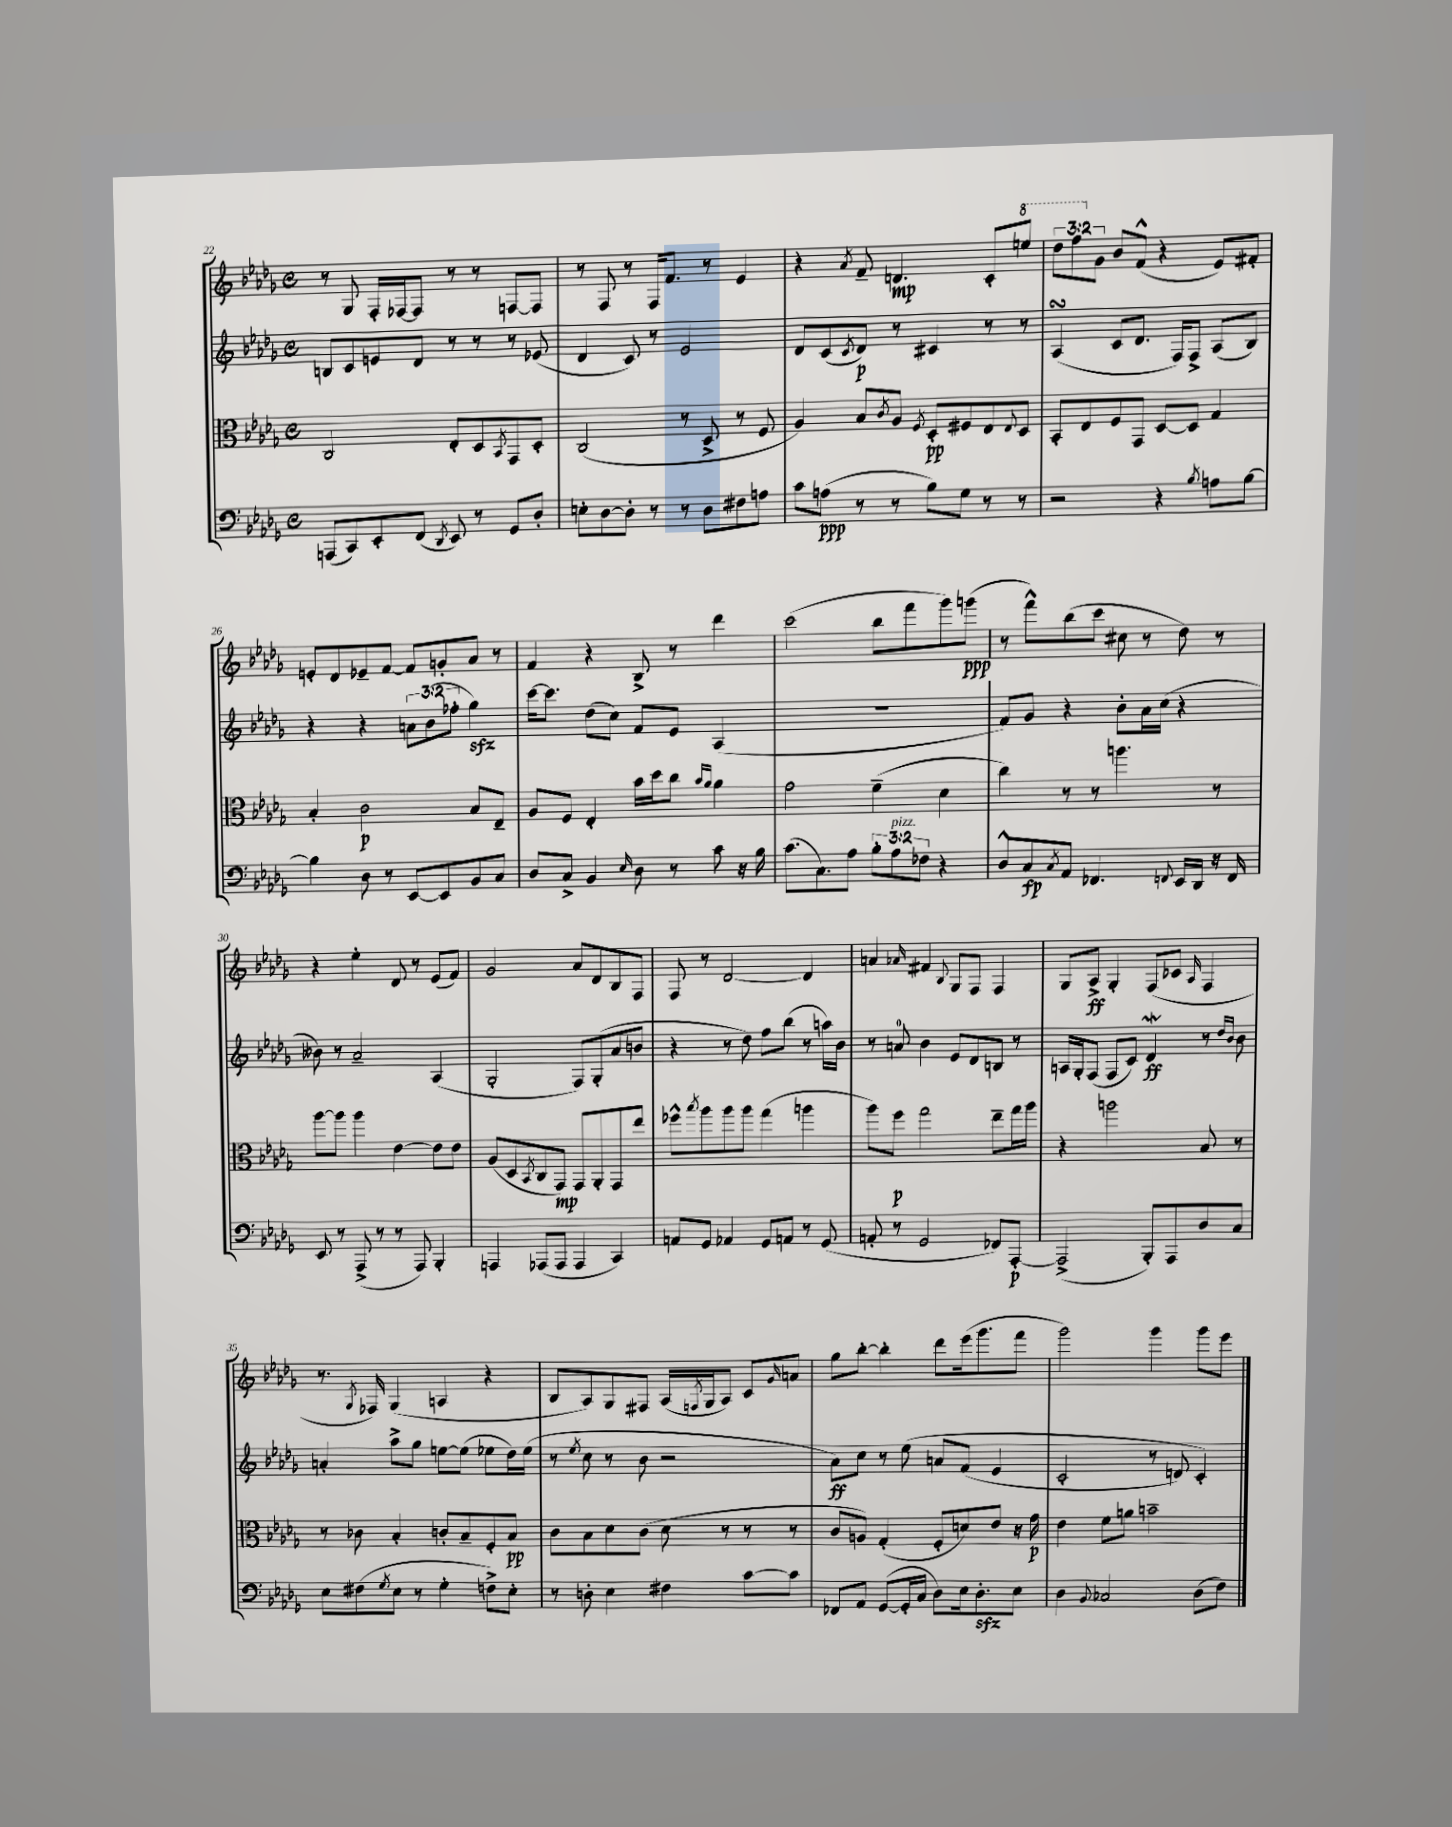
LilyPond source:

<<
\new StaffGroup <<
\new Staff = "s0" {
    \clef treble \key des \major \defaultTimeSignature \time 4/4 \override Staff.TupletNumber.text = #tuplet-number::calc-fraction-text
    r8 ges8 f16-. fes16~ fes8 r8 r8 f8~ f8 |
    r8 f8 r8 f16 f'8. r8 ees'4 |
    r4 \acciaccatura { aes'8 } f'8-- d'4.\mp c'8-. \ottava #1 e'''8 |
    \tuplet 3/2 { des'''8 f'''8 \ottava #0 ges'8 } bes'8 f'8-^( r4 ees'8) fis'8-. |
    e'8-. des'8 ees'8-- f'8~ f'8 g'8-. aes'8 r8 |
    f'4 r4 bes8-> r8 des'''4 |
    c'''2( bes''8 f'''8 ges'''8) g'''8\ppp( |
    r8 f'''8-^) bes''8( c'''8 cis''8 r8 des''8) r8 |
    r4 ees''4-. des'8 r8 ees'8( f'8) |
    ges'2 aes'8 des'8 bes8 f8 |
    f8 r8 des'2~ des'4 |
    a'4 \grace { aes'16 } fis'4 \appoggiatura { bes8 } ges8 f8 f4 |
    ges8 aes8->\ff ges4-. f8( ces'8 \grace { aes16 } f4 |
    r8. \acciaccatura { ges8 } fes16) ges4( a4 r4 |
    bes8 aes8) ges8 fis8 aes16( \acciaccatura { f8 } ges16 aes8) c'8 \grace { ges'16 } a'8 |
    ges''8 bes''8~-. bes''4-. des'''8 ees'''16( ges'''8. f'''8 |
    ges'''2) ges'''4 ges'''8 ees'''8 \bar "|." |
}
\new Staff = "s1" {
    \clef treble \key des \major \defaultTimeSignature \time 4/4 \override Staff.TupletNumber.text = #tuplet-number::calc-fraction-text
    b8 c'8 e'8 des'8 r8 r8 r8 ees'8( |
    des'4 c'8) r8 ees'2 |
    des'8 c'8( \acciaccatura { c'8 } des'8\p) r8 cis'4 r8 r8 |
    aes4\turn( c'8 des'8. f16) f8-> aes8( bes8) |
    r4 r4 \tuplet 3/2 { a'8 bes'8( fes''8-. } ges''4\sfz) |
    c'''16~ c'''8. des''8( c''8) f'8 ees'8 aes4( |
    R1 |
    f'8) ges'8 r4 bes'8-. aes'16 c''16( r4 |
    beses'8) r8 aes'2-- aes4( |
    ges2-. f8) ges8-.( aes'8 b'8 |
    r4 r8 des''8) f''8 bes''8( r8 a''16) bes'16 |
    r8 a'8-0 bes'4 ees'8 des'8 b8 r8 |
    a16 ges16-. f8( f8 c'8) des'4\mordent\ff r8 \grace { des''16 bes'16 } bes'8 |
    a'4-. aes''8-> ges''8 e''8~ e''8( ees''8 des''16) ees''16( |
    r8 \acciaccatura { ees''8 } c''8 r8 bes'8 r2 |
    aes'8\ff) c''8 r8 ees''8\( a'8 f'8( ees'4 |
    c'2-. r8 d'8) c'4-.\) \bar "|." |
}
\new Staff = "s2" {
    \clef alto \key des \major \defaultTimeSignature \time 4/4
    c2 ees8-. des8 \acciaccatura { bes,8 } ges,8 des8-. |
    c2( r8 des8-> r8 f8 |
    aes4) bes8 \acciaccatura { c'8 } aes8 \acciaccatura { f8 } des8-.\pp fis8 ees8 \appoggiatura { ees8 } des8 |
    bes,8-. ees8 f8 ges,8 des8~ des8 ges4 |
    bes4-. c'2\p bes8 ees8-- |
    aes8 f8 ees4-. bes'16 des''16 c''8 \grace { bes'16 aes'16 } aes'4 |
    ges'2 f'4--( des'4 |
    c''4) r8 r8 a''4. r8 |
    aes''8~ aes''8 aes''4 ees'4~ ees'8 ees'8 |
    aes8( des8 \acciaccatura { bes,8 } c8 ges,8\mp) ges,8 aes,8-. ges,8 ees''8 |
    fes''8-^ \acciaccatura { bes''8 } aes''8 aes''8 aes''8 ges''4( a''4 |
    aes''8) f''8\p ges''2 ees''8-- ges''16 aes''16 |
    r4 a''2 bes8 r8 |
    r8 ces'8 bes4-. c'8-. bes8-- f8-. bes8\pp |
    c'8 bes8 des'8 c'8( des'8 r8 r8 r8 |
    c'8 a8) ges4-.( f8-. d'8) ees'8 r16 ges'16\p |
    ees'4 f'8 a'8 b'2-- \bar "|." |
}
\new Staff = "s3" {
    \clef bass \key des \major \defaultTimeSignature \time 4/4 \override Staff.TupletNumber.text = #tuplet-number::calc-fraction-text
    a,,8( c,8) ees,8-. f,8( \acciaccatura { des,8 } ees,8) r8 ges,8 des8-. |
    e8-. des8~ des8-. r8 r8 des8 fis8 a8 |
    c'8 a8\ppp( r8 r8 bes8) ges8 r8 r8 |
    r2 r4 \acciaccatura { bes8 } a8 bes8~ |
    bes4 des8 r8 ees,8~ ees,8 bes,8 c8 |
    des8 c8-> bes,4 \grace { ees16 } des8 r8 c'8 r16 bes16 |
    c'8.( c8.) aes8 \tuplet 3/2 { bes8-. aes8^\markup { \italic "pizz." } fes8 } r4 |
    des8-^ c8\fp \acciaccatura { c8 } aes,8 fes,4. \appoggiatura { f,8 } ees,16 des,16 r16 f,16 |
    ees,8 r8 aes,,8->( r8 r8 aes,,8) bes,,4-. |
    a,,4 aes,,8( aes,,8 aes,,4 c,4) |
    a,8 ges,8 aes,4 ges,8 a,8 r8 ges,8( |
    a,8-. r8 ges,2 fes,8) aes,,8~-.\p |
    aes,,2->( bes,,8-.) aes,,8 des8 c8 |
    ees8 fis8( \acciaccatura { ges8 } ees8 r8 ges4-. f8->) ees8-. |
    r8 d8-. ees4 fis4 c'8~ c'8 |
    fes,8 aes,8 ges,8~( ges,16-. c16 des8) ees16 des8.-.\sfz ees8 |
    des4 \appoggiatura { bes,8 } ces2 des8( f8) \bar "|." |
}
>>
>>
\layout { \context { \Score currentBarNumber = #22 } }
